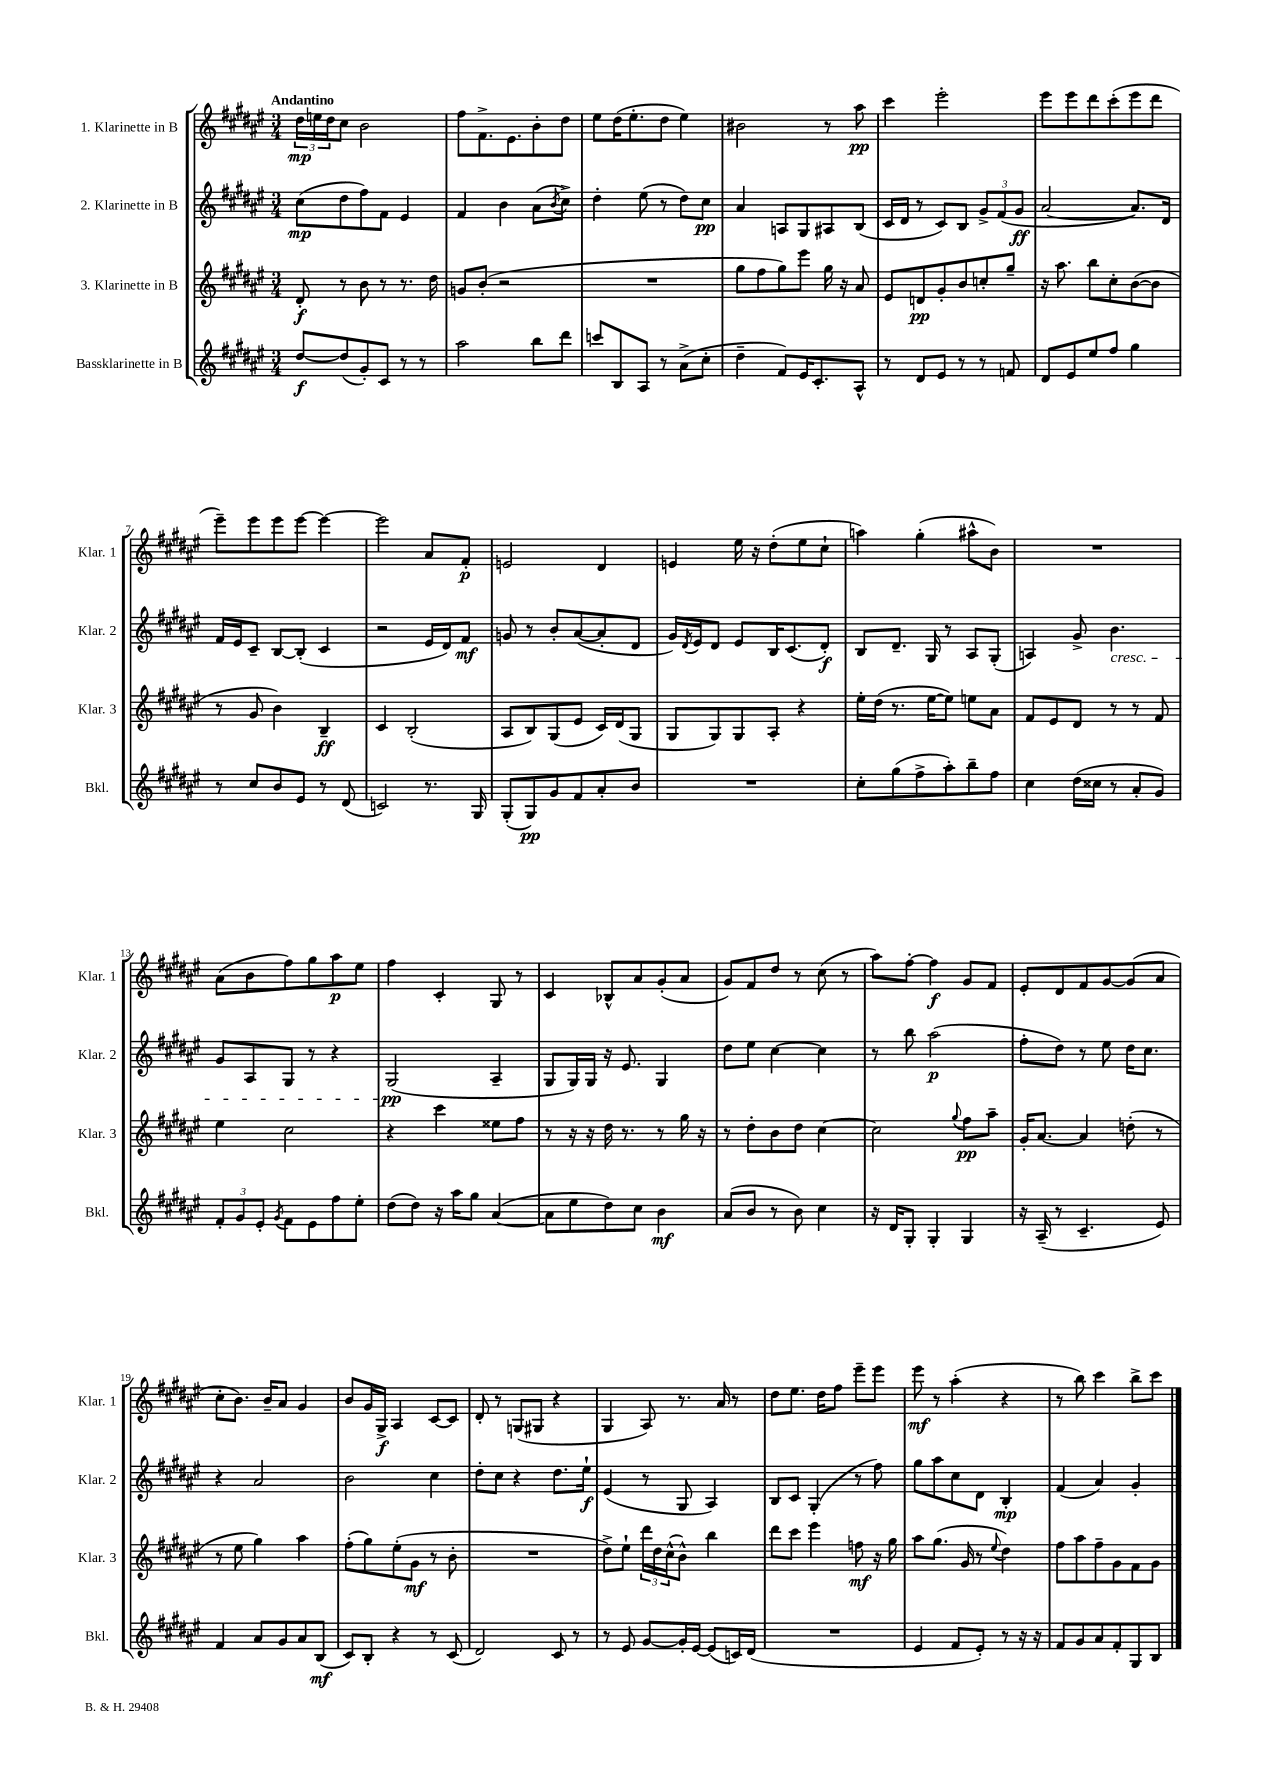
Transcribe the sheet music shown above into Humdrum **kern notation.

**kern	**dynam	**kern	**dynam	**kern	**dynam	**kern	**dynam
*part4	*part4	*part3	*part3	*part2	*part2	*part1	*part1
*staff4	*staff4	*staff3	*staff3	*staff2	*staff2	*staff1	*staff1
*I"Bassklarinette in B	*	*I"3. Klarinette in B	*	*I"2. Klarinette in B	*	*I"1. Klarinette in B	*
*I'Bkl.	*	*I'Klar. 3	*	*I'Klar. 2	*	*I'Klar. 1	*
*clefG2	*	*clefG2	*	*clefG2	*	*clefG2	*
*k[f#c#g#d#a#e#]	*	*k[f#c#g#d#a#e#]	*	*k[f#c#g#d#a#e#]	*	*k[f#c#g#d#a#e#]	*
*M3/4	*	*M3/4	*	*M3/4	*	*M3/4	*
=1	=1	=1	=1	=1	=1	=1	=1
!	!	!	!	!	!	!LO:TX:a:B:t=Andantino	!
[8dd#/L	f	8d#'/	f	(8cc#\L	mp	24dd#\LL	mp
.	.	.	.	.	.	24een\	.
.	.	.	.	.	.	24dd#\J	.
(8dd#/]	.	8r	.	8dd#\	.	8cc#\J	.
8g#'/)	.	8b\	.	8ff#\)	.	2b\	.
8c#/J	.	8r	.	8f#\J	.	.	.
8r	.	8.r	.	4e#/	.	.	.
8r	.	.	.	.	.	.	.
.	.	16dd#\	.	.	.	.	.
=2	=2	=2	=2	=2	=2	=2	=2
2aa#\	.	8gn/L	.	4f#/	.	8ff#\L	.
.	.	(8b'/J	.	.	.	8.f#^\	.
.	.	2r	.	4b\	.	.	.
.	.	.	.	.	.	8.e#\	.
8bb\L	.	.	.	(8a#\L	.	8b'\	.
.	.	.	.	8qb/	.	.	.
8ddd#\J	.	.	.	8cc#^\J)	.	8dd#\J	.
=3	=3	=3	=3	=3	=3	=3	=3
8cccn/L	.	2.r	.	4dd#'\	.	8ee#\L	.
8B/	.	.	.	.	.	(16dd#\K	.
.	.	.	.	.	.	8.ee#'\	.
8A#/J	.	.	.	(8ee#\	.	.	.
8r	.	.	.	8r	.	8dd#\J	.
(8a#^\L	.	.	.	8dd#\L)	.	4ee#\)	.
8cc#'\J	.	.	.	8cc#\J	pp	.	.
=4	=4	=4	=4	=4	=4	=4	=4
4dd#~\	.	8gg#\L	.	4a#/	.	2b#X\	.
.	.	8ff#\	.	.	.	.	.
8f#/L)	.	8gg#\)	.	8An/L	.	.	.
16e#/K	.	8eee#\J	.	8G#/	.	.	.
8.c#'/	.	.	.	.	.	.	.
.	.	16gg#\	.	8A#X/	.	8r	.
.	.	16r	.	.	.	.	.
8A#^^/J	.	8a#/	.	(8B/J	.	8aa#\	pp
=5	=5	=5	=5	=5	=5	=5	=5
8r	.	8e#/L	.	16c#/LL	.	4ccc#\	.
.	.	.	.	16d#/JJ	.	.	.
8d#/L	.	8dn/	pp	8r	.	.	.
8e#/J	.	8g#'/	.	8c#/L)	.	2eee#'\	.
8r	.	8b/	.	8B/J	.	.	.
8r	.	8ccn'/	.	12g#^/L	.	.	.
.	.	.	.	(12f#/	.	.	.
8fn/	.	8gg#~/J	.	.	.	.	.
.	.	.	.	12g#/J	ff	.	.
=6	=6	=6	=6	=6	=6	=6	=6
8d#/L	.	16r	.	[2a#/	.	8eee#\L	.
.	.	8.aa#\	.	.	.	.	.
8e#/	.	.	.	.	.	8eee#\	.
8ee#/	.	8bb\L	.	.	.	8ddd#\	.
8ff#/J	.	8cc#'\	.	.	.	(8ccc#'\	.
4gg#\	.	([8b\	.	8.a#/L])	.	8eee#\	.
.	.	8b\J]	.	.	.	8ddd#\J	.
.	.	.	.	16d#/Jk	.	.	.
!!LO:LB:g=z
=7	=7	=7	=7	=7	=7	=7	=7
8r	.	8r	.	16f#/LL	.	8eee#~\L)	.
.	.	.	.	16e#/J	.	.	.
8cc#/L	.	8g#/	.	8c#~/J	.	8eee#\	.
8b/	.	4b\)	.	[8B/L	.	8eee#\	.
8e#/J	.	.	.	(8B'/J]	.	[8eee#\J	.
8r	.	4B~/	ff	4c#/	.	4eee#\_	.
(8d#/	.	.	.	.	.	.	.
=8	=8	=8	=8	=8	=8	=8	=8
2cn/)	.	4c#/	.	2r	.	2eee#\]	.
.	.	(2B'/	.	.	.	.	.
8.r	.	.	.	16e#/LL	.	8a#/L	.
.	.	.	.	16d#/J)	.	.	.
.	.	.	.	8f#/J	mf	8f#'/J	p
16G#/	.	.	.	.	.	.	.
=9	=9	=9	=9	=9	=9	=9	=9
(8G#'/L	.	8A#/L	.	8gn/	.	2en/	.
8G#/)	pp	8B/)	.	8r	.	.	.
8g#/	.	(8G#/	.	8b'/L	.	.	.
8f#/	.	8e#/J	.	([8a#/	.	.	.
8a#'/	.	16c#/LL)	.	8a#'/]	.	4d#/	.
.	.	(16d#/J	.	.	.	.	.
8b/J	.	8G#/J	.	8d#/J	.	.	.
=10	=10	=10	=10	=10	=10	=10	=10
2.r	.	8G#/L	.	16g#/LL)	.	4en/	.
.	.	.	.	8qd#/	.	.	.
.	.	.	.	16e#/J	.	.	.
.	.	8G#/)	.	8d#/J	.	.	.
.	.	8G#/	.	8e#/L	.	16ee#\	.
.	.	.	.	.	.	16r	.
.	.	8A#'/J	.	16B/K	.	(8dd#'\L	.
.	.	.	.	(8.c#/	.	.	.
.	.	4r	.	.	.	8ee#\	.
.	.	.	.	8d#'/J)	f	8cc#`\J	.
=11	=11	=11	=11	=11	=11	=11	=11
8cc#'\L	.	16ee#'\LL	.	8B/L	.	4aan\)	.
.	.	(16dd#\JJ	.	.	.	.	.
(8gg#\	.	8.r	.	8.d#~/J	.	.	.
8ff#^\	.	.	.	.	.	(4gg#'\	.
.	.	[16ee#\KL	.	16G#/	.	.	.
8aa#'\)	.	8ee#\J])	.	8r	.	.	.
8bb~\	.	8een\L	.	8A#/L	.	8aa#X^^\L	.
8ff#\J	.	8a#\J	.	(8G#'/J	.	8b\J)	.
=12	=12	=12	=12	=12	=12	=12	=12
4cc#\	.	8f#/L	.	4An/)	.	2.r	.
.	.	8e#/	.	.	.	.	.
(16dd#\LL	.	8d#/J	.	8g#^/	.	.	.
16cc##X\JJ	.	.	.	.	.	.	.
!	!	!	!	!LO:TX:b:i:t=cresc.	!	!	!
8r	.	8r	.	4.b\	.	.	.
8a#'/L	.	8r	.	.	.	.	.
8g#/J)	.	8f#/	.	.	.	.	.
!!LO:LB:g=z
=13	=13	=13	=13	=13	=13	=13	=13
12f#'/L	.	4ee#\	.	8g#/L	.	(8a#\L	.
12g#/	.	.	.	.	.	.	.
.	.	.	.	8A#/	.	8b\	.
12e#'/J	.	.	.	.	.	.	.
8qg#/	.	.	.	.	.	.	.
8f#\L	.	2cc#\	.	8G#/J	.	8ff#\)	.
8e#\	.	.	.	8r	.	8gg#\	.
8ff#\	.	.	.	4r	.	8aa#\	p
8ee#'\J	.	.	.	.	.	8ee#\J	.
=14	=14	=14	=14	=14	=14	=14	=14
(8dd#\L	.	4r	.	(2G#/	pp	4ff#\	.
8dd#\J)	.	.	.	.	.	.	.
16r	.	4ccc#\	.	.	.	4c#'/	.
16aa#\KL	.	.	.	.	.	.	.
8gg#\J	.	.	.	.	.	.	.
([4a#/	.	8ee##X\L	.	4A#~/	.	8G#/	.
.	.	8ff#\J	.	.	.	8r	.
=15	=15	=15	=15	=15	=15	=15	=15
8a#\L]	.	8r	.	8G#/L	.	4c#/	.
8ee#\	.	16r	.	16G#/L)	.	.	.
.	.	16r	.	16G#/JJ	.	.	.
8dd#\)	.	16dd#\	.	16r	.	8B-X^^/L	.
.	.	8.r	.	8.e#/	.	.	.
8cc#\J	.	.	.	.	.	8a#/	.
4b\	mf	8r	.	4G#/	.	(8g#'/	.
.	.	16gg#\	.	.	.	8a#/J	.
.	.	16r	.	.	.	.	.
=16	=16	=16	=16	=16	=16	=16	=16
(8a#/L	.	8r	.	8dd#\L	.	8g#/L)	.
8b/J	.	8dd#'\L	.	8ee#\J	.	8f#/	.
8r	.	8b\	.	[4cc#\	.	8dd#/J	.
8b\)	.	8dd#\J	.	.	.	8r	.
4cc#\	.	[4cc#\	.	4cc#\]	.	(8cc#\	.
.	.	.	.	.	.	8r	.
=17	=17	=17	=17	=17	=17	=17	=17
16r	.	2cc#\]	.	8r	.	8aa#\L)	.
16d#/KL	.	.	.	.	.	.	.
8G#'/J	.	.	.	8bb\	.	[8ff#'\J	.
4G#'/	.	.	.	(2aa#\	p	4ff#\]	f
.	.	8qqgg#/	.	.	.	.	.
4G#/	.	8ff#\L	pp	.	.	8g#/L	.
.	.	8aa#~\J	.	.	.	8f#/J	.
=18	=18	=18	=18	=18	=18	=18	=18
16r	.	16g#'/KL	.	8ff#'\L	.	8e#'/L	.
(16A#~/	.	[8.a#/J	.	.	.	.	.
8r	.	.	.	8dd#\J)	.	8d#/	.
4.c#~/	.	4a#/]	.	8r	.	8f#/	.
.	.	.	.	8ee#\	.	[8g#/	.
.	.	(8ddn'\	.	16dd#\KL	.	(8g#/]	.
.	.	.	.	8.cc#\J	.	.	.
8e#/)	.	8r	.	.	.	8a#/J	.
!!LO:LB:g=z
=19	=19	=19	=19	=19	=19	=19	=19
4f#/	.	8r	.	4r	.	8cc#'\L	.
.	.	8ee#\	.	.	.	8.b\J)	.
8a#/L	.	4gg#\)	.	2a#/	.	.	.
.	.	.	.	.	.	16b~/KL	.
8g#/	.	.	.	.	.	8a#/J	.
8a#/	.	4aa#\	.	.	.	4g#/	.
(8B/J	mf	.	.	.	.	.	.
=20	=20	=20	=20	=20	=20	=20	=20
8c#/L)	.	(8ff#'\L	.	2b\	.	8b/L	.
8B'/J	.	8gg#\)	.	.	.	16g#/L	.
.	.	.	.	.	.	16G#^/JJ	f
4r	.	(8ee#'\	.	.	.	4A#/	.
.	.	8g#\J	mf	.	.	.	.
8r	.	8r	.	4cc#\	.	[8c#/L	.
(8c#/	.	8b'\	.	.	.	8c#/J]	.
=21	=21	=21	=21	=21	=21	=21	=21
2d#/)	.	2.r	.	8dd#'\L	.	8d#'/	.
.	.	.	.	8cc#\J	.	8r	.
.	.	.	.	4r	.	(8Gn/L	.
.	.	.	.	.	.	8G#X/J	.
8c#/	.	.	.	8.dd#\L	.	4r	.
8r	.	.	.	.	.	.	.
.	.	.	.	16ee#`\Jk	f	.	.
=22	=22	=22	=22	=22	=22	=22	=22
8r	.	8dd#^\L)	.	(4e#/	.	4G#/	.
8e#/	.	8ee#`\J	.	.	.	.	.
[8g#/L	.	24ddd#\LL	.	8r	.	8A#/)	.
.	.	24dd#\	.	.	.	.	.
.	.	(24cc#^^\J	.	.	.	.	.
16g#'/L]	.	8b^^\J)	.	8G#/	.	8.r	.
[16e#/JJ	.	.	.	.	.	.	.
(8e#/L]	.	4bb\	.	4A#/)	.	.	.
.	.	.	.	.	.	16a#/	.
16cn/L)	.	.	.	.	.	8r	.
(16d#/JJ	.	.	.	.	.	.	.
=23	=23	=23	=23	=23	=23	=23	=23
2.r	.	8ddd#\L	.	8B/L	.	8dd#\L	.
.	.	8ccc#\J	.	8c#/J	.	8.ee#\J	.
.	.	4eee#\	.	(4G#'/	.	.	.
.	.	.	.	.	.	16dd#\KL	.
.	.	.	.	.	.	8ff#\J	.
.	.	8ffn\	mf	8r	.	8eee#~\L	.
.	.	16r	.	8ff#\)	.	8eee#\J	.
.	.	16gg#\	.	.	.	.	.
=24	=24	=24	=24	=24	=24	=24	=24
4e#/	.	8aa#\L	.	8gg#\L	.	8eee#\	mf
.	.	(8.gg#\J	.	8aa#\	.	8r	.
8f#/L	.	.	.	8cc#\	.	(4aa#'\	.
.	.	16g#/	.	.	.	.	.
8e#'/J)	.	8r	.	8d#\J	.	.	.
.	.	8qqee#/	.	.	.	.	.
8r	.	4dd#\)	.	4B'/	mp	4r	.
16r	.	.	.	.	.	.	.
16r	.	.	.	.	.	.	.
=25	=25	=25	=25	=25	=25	=25	=25
8f#/L	.	8ff#\L	.	(4f#/	.	8r	.
8g#/	.	8aa#\	.	.	.	8bb\)	.
8a#/	.	8ff#~\	.	4a#/)	.	4ccc#\	.
8f#'/	.	8g#\	.	.	.	.	.
8G#/	.	8f#\	.	4g#'/	.	8bb^\L	.
8B/J	.	8g#\J	.	.	.	8ccc#\J	.
==	==	==	==	==	==	==	==
*-	*-	*-	*-	*-	*-	*-	*-
